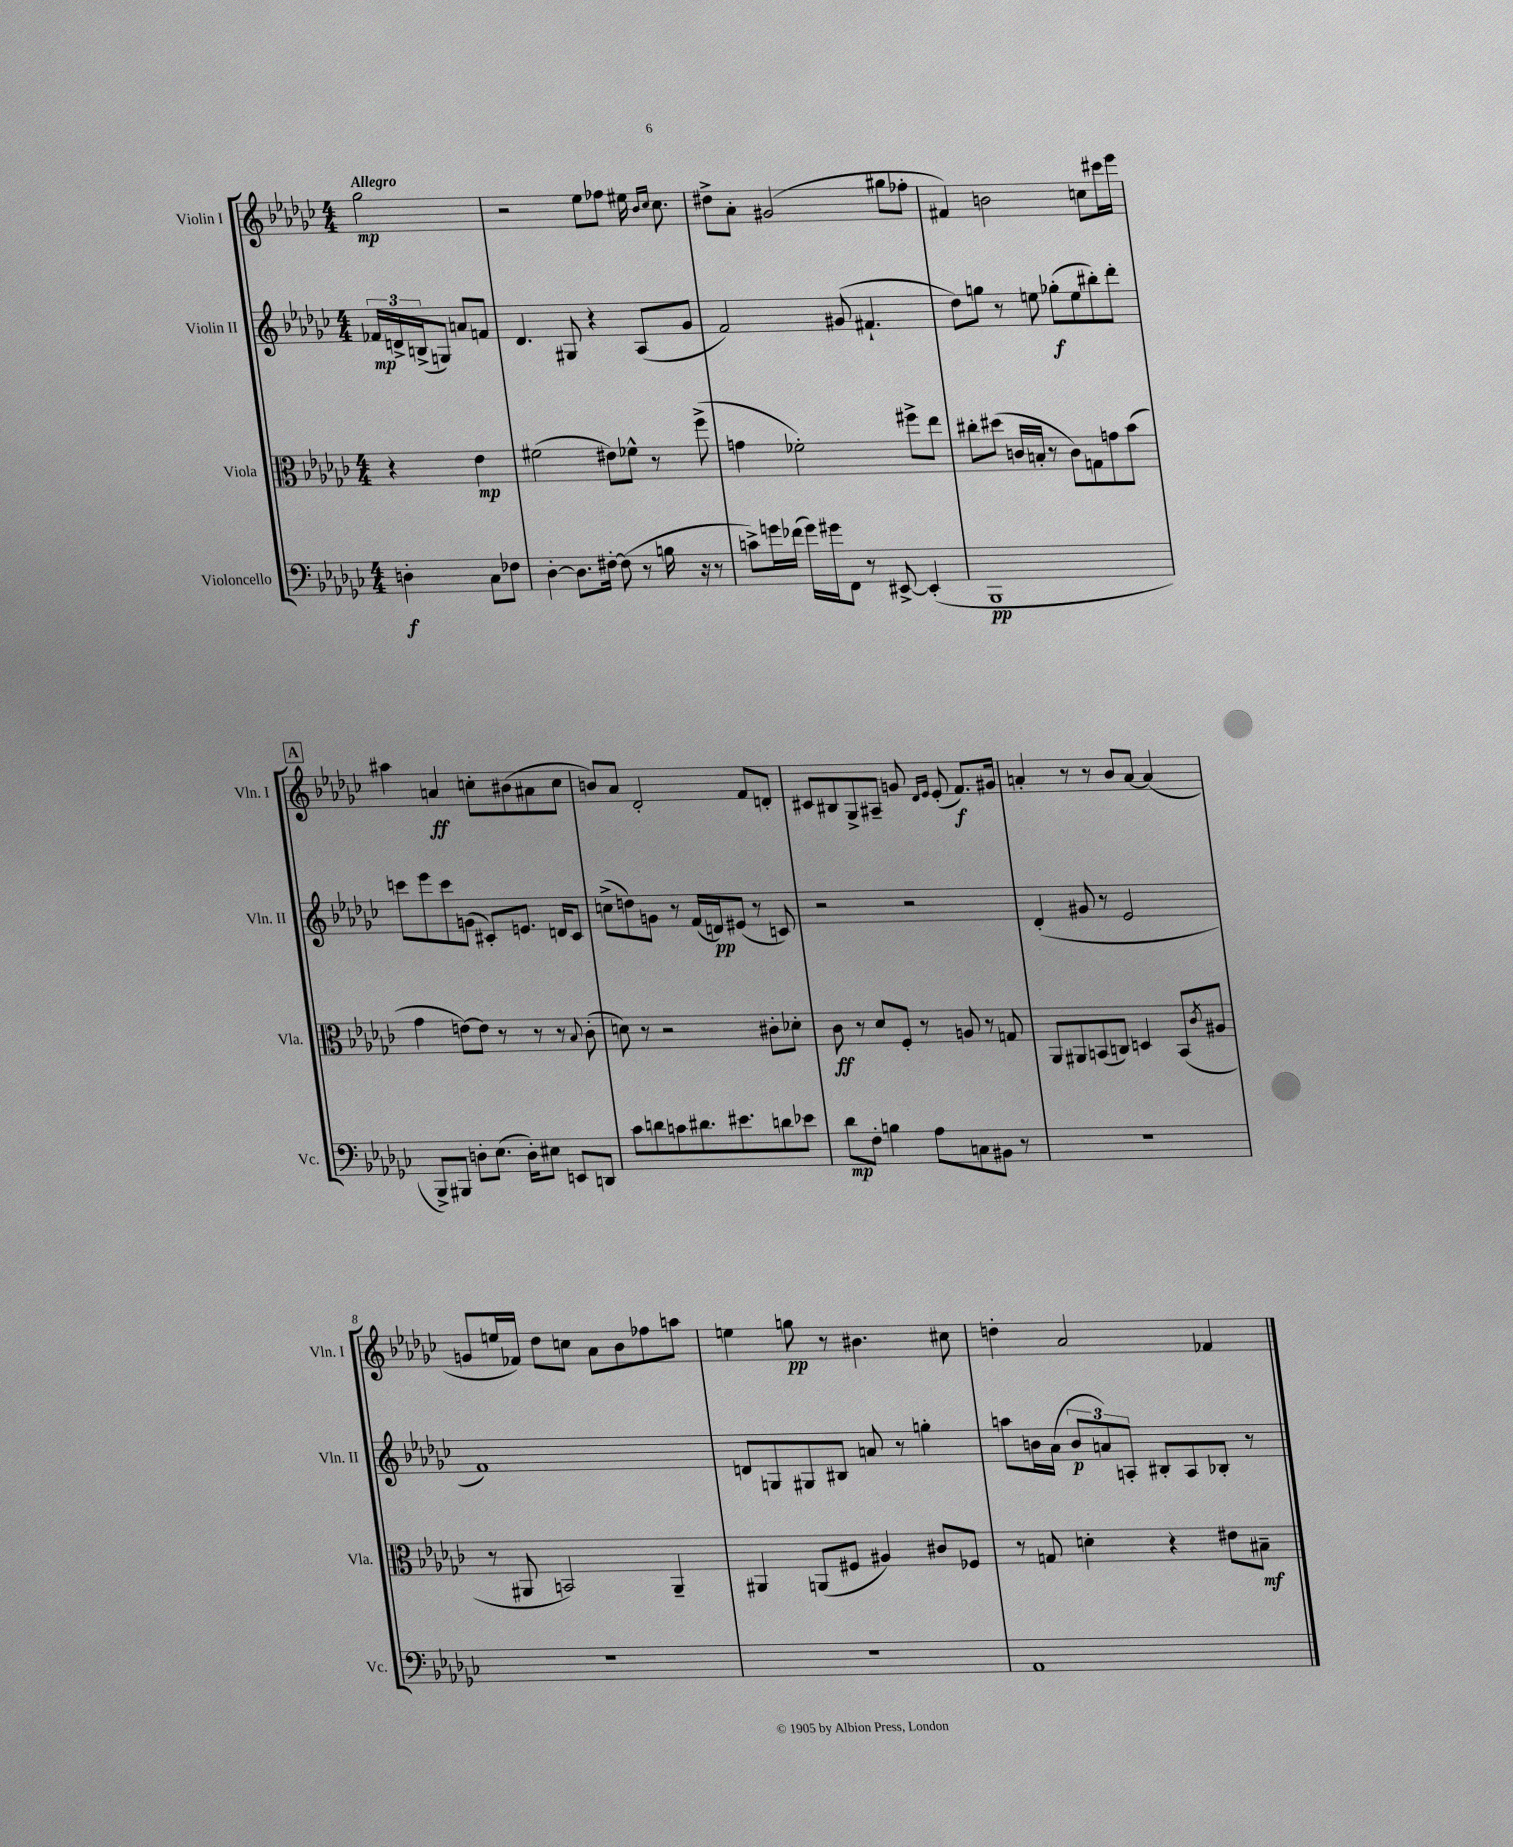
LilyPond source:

<<
\new StaffGroup <<
\new Staff = "s0" \with { instrumentName = "Violin I" shortInstrumentName = "Vln. I" } {
    \clef treble \key ges \major \numericTimeSignature \time 4/4 \partial 2 \tempo "Allegro"
    ges''2\mp |
    r2 ees''8 fes''8 eis''16 \grace { bes'16 ces''16 } ces''8. |
    dis''8-> aes'8-. gis'2( gis''8 fes''8-. |
    fis'4) b'2 c''8 cis'''16 ees'''16 |
    \mark \markup { \box "A" } ais''4 a'4\ff c''8-. bis'8( ais'8 c''8 |
    b'8) aes'8 des'2-. f'8 d'8-. |
    cis'8 bis8 ges8-> ais8-- g'8 \grace { des'16 ees'16 } ees'8-.( f'8.\f) gis'16 |
    a'4-. r8 r8 bes'8 a'8~ a'4( |
    g'8 e''16 fes'16) des''8 c''8 aes'8 bes'8 fes''8 a''8 |
    e''4 g''8\pp r8 bis'4. cis''8 |
    d''4-. aes'2 fes'4 \bar "|." |
}
\new Staff = "s1" \with { instrumentName = "Violin II" shortInstrumentName = "Vln. II" } {
    \clef treble \key ges \major \numericTimeSignature \time 4/4 \partial 2
    \tuplet 3/2 { fes'16\mp d'16-> b16->( } g8) a'8 f'8 |
    des'4. gis8 r4 aes8( ges'8 |
    f'2) gis'8( fis'4.-! |
    des''8) g''8 r8 e''8 ges''8-.\f( e''8 bis''8-.) des'''8-. |
    \mark \markup { \box "A" } c'''8 ees'''8 c'''8 g'8( cis'8-.) e'8. d'16 cis'8 |
    c''8->( d''8) g'8 r8 f'16( d'16\pp) eis'8( r8 c'8) |
    r2 r2 |
    des'4-.( gis'8 r8 ees'2 |
    f'1) |
    d'8 g8 gis8 bis8 a'8 r8 g''4-. |
    a''8 b'16 aes'16( \tuplet 3/2 { b'8\p a'8) a8-. } bis8-. a8 bes8-. r8 \bar "|." |
}
\new Staff = "s2" \with { instrumentName = "Viola" shortInstrumentName = "Vla." } {
    \clef alto \key ges \major \numericTimeSignature \time 4/4 \partial 2
    r4 ees'4\mp |
    fis'2( eis'8) fes'8-^ r8 f''8->( |
    g'4 fes'2-.) fis''8-> ees''8 |
    cis''8-. dis''8( c'16 b16-. r8 c'8) g8 g'8 bes'8( |
    \mark \markup { \box "A" } ges'4 e'8~) e'8 r8 r8 r8 \appoggiatura { bes8 } ces'8-.( |
    d'8) r8 r2 cis'8-. des'8-. |
    ces'8\ff r8 des'8 f8-. r8 a8 r8 g8 |
    aes,8 ais,8 b,8( c8) d4 b,8( \acciaccatura { ces'8 } ais8 |
    r8 ais,8 b,2) ais,4-- |
    ais,4 a,8( fis8 ais4) cis'8 fes8 |
    r8 g8 d'4-. r4 eis'8 bis8--\mf \bar "|." |
}
\new Staff = "s3" \with { instrumentName = "Violoncello" shortInstrumentName = "Vc." } {
    \clef bass \key ges \major \numericTimeSignature \time 4/4 \partial 2
    d4-.\f ces8 fes8 |
    des4~-. des8. fis16~-. fis8( r8 b16 r16 r8 |
    c'8->) g'16 fes'16( g'16) gis'16 f,8 r8 eis,8~-> eis,4-.( |
    bes,,1\pp |
    \mark \markup { \box "A" } bes,,8->) bis,,8 d8-. ees8.( d16-.) eis8 e,8 d,8 |
    ces'8 d'8 c'8 dis'8. eis'8. d'8 ees'8 |
    des'8\mp f8-. b4 aes8 c8 bis,8 r8 |
    R1 |
    R1 |
    R1 |
    aes,1 \bar "|." |
}
>>
>>
